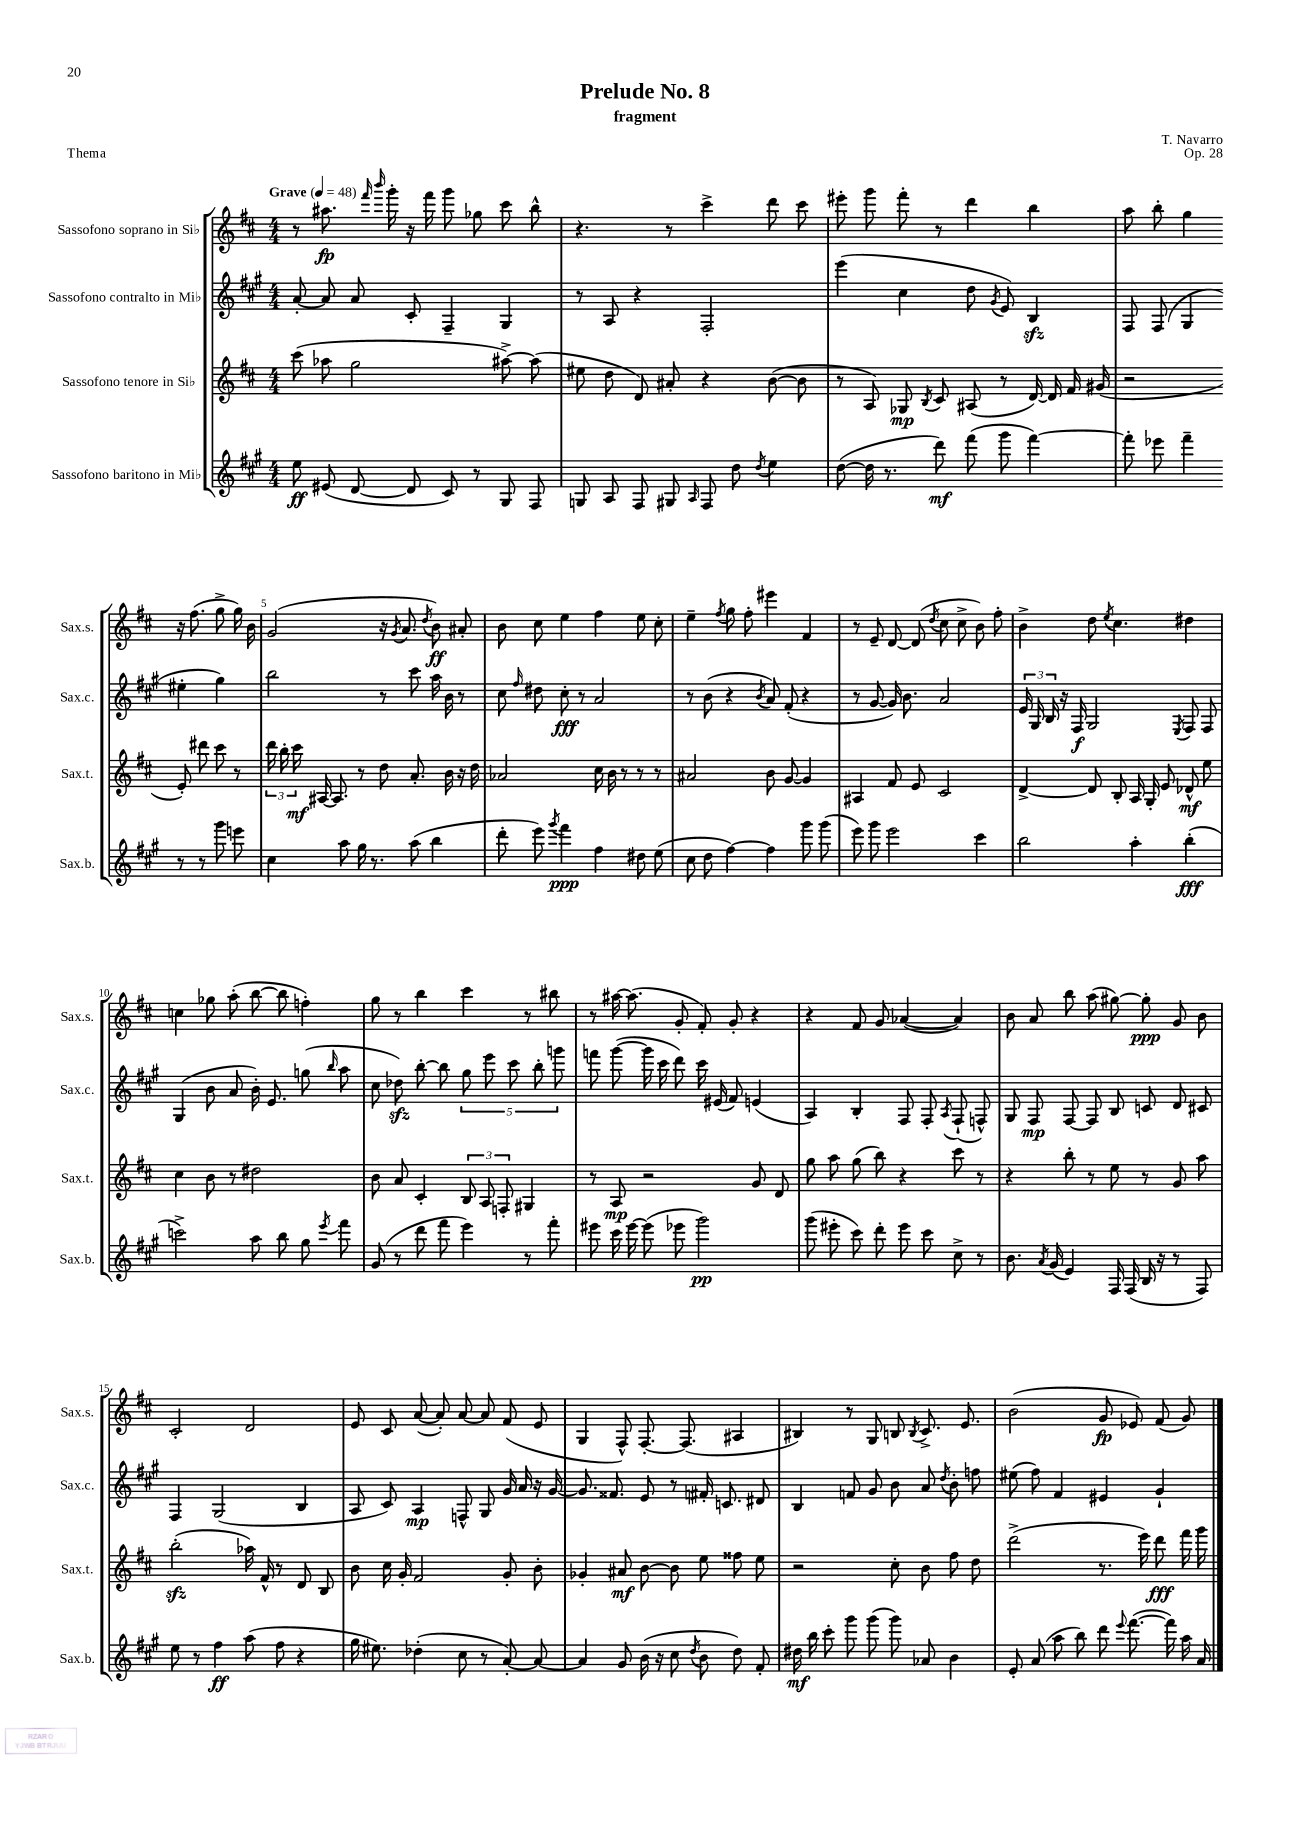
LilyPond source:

\header { title = "Prelude No. 8" composer = "T. Navarro" subtitle = "fragment" opus = "Op. 28" piece = "Thema" }
<<
\new StaffGroup <<
\new Staff = "s0" \with { instrumentName = "Sassofono soprano in Sib" shortInstrumentName = "Sax.s." } {
    \clef treble \key d \major \numericTimeSignature \time 4/4 \tempo "Grave" 4 = 48
    \autoBeamOff r8 ais''8.\fp \grace { fis'''16 b'''16 } g'''16-. r16 fis'''16 g'''8 ges''8 cis'''8 b''8-^ |
    r4. r8 cis'''4-> d'''8 cis'''8 |
    eis'''8-. g'''8 fis'''8-. r8 d'''4 b''4 |
    a''8 b''8-. g''4 r16 fis''8.( g''8-> g''16) b'16 |
    g'2( r16 \acciaccatura { g'8 } a'8. \acciaccatura { d''8 } b'8\ff) ais'8-. |
    b'8 cis''8 e''4 fis''4 e''8 cis''8-. |
    e''4-- \acciaccatura { fis''8 } g''8 fis''8-. eis'''4 fis'4 |
    r8 e'8-- d'8~ d'8( \acciaccatura { d''8 } cis''8 cis''8-> b'8) fis''8-. |
    b'4-> d''8 \acciaccatura { e''8 } cis''4. dis''4 |
    c''4 ges''8 a''8-.( b''8~ b''8 f''4-.) |
    g''8 r8 b''4 cis'''4 r8 bis''8 |
    r8 ais''16~ ais''8.( g'8-. fis'8-.) g'8-. r4 |
    r4 fis'8 g'8 aes'4~( aes'4) |
    b'8 a'8 b''8 a''8( gis''8~) gis''8-.\ppp g'8 b'8 |
    cis'2-. d'2 |
    e'8 cis'8 a'8~( a'8-.) a'8~ a'8 fis'8( e'8 |
    g4 fis8-^) fis8.~-. fis8.( ais4 |
    bis4) r8 g8 b8 \acciaccatura { b8 } cis'8.-> e'8. |
    b'2( g'8\fp ees'8) fis'8( g'8) \bar "|." |
}
\new Staff = "s1" \with { instrumentName = "Sassofono contralto in Mib" shortInstrumentName = "Sax.c." } {
    \clef treble \key a \major \numericTimeSignature \time 4/4
    \autoBeamOff a'8~-. a'8 a'8 cis'8-. fis4-- gis4 |
    r8 a8 r4 fis2-. |
    e'''4( cis''4 d''8 \acciaccatura { gis'8 } e'8) b4\sfz |
    fis8 fis8( gis4 eis''4-. gis''4) |
    b''2 r8 cis'''8 a''16 b'16 r8 |
    cis''8 \grace { fis''16 } dis''8 cis''8-.\fff r8 a'2 |
    r8 b'8( r4 \acciaccatura { b'8 } a'8) fis'8-.( r4 |
    r8 gis'8~ gis'16) b'8. a'2 |
    \tuplet 3/2 { e'16 gis16 b16 } r16 fis16\f gis2 \acciaccatura { e8 } fis8 fis8 |
    gis4( b'8 a'8 b'16-.) e'8. g''8( \grace { b''16 } a''8 |
    cis''8 des''8\sfz) b''8~-. b''8 \tuplet 5/4 { gis''8 e'''8 cis'''8 b''8-. g'''8 } |
    f'''8 gis'''8~( gis'''16 cis'''16 d'''8) cis'''16 eis'16( fis'8) e'4( |
    a4) b4-. fis8 fis8-. \acciaccatura { a8 } fis8-!( f8-^) |
    gis8 fis8\mp fis8~ fis8 b8 c'8 d'8 cis'8 |
    fis4 gis2( b4 |
    a8 cis'8) a4\mp f8-^ gis8 gis'16 a'16 r16 gis'16~ |
    gis'8. fisis'8. e'8 r8 fis'16-. c'8. dis'8 |
    b4 f'8 gis'8 b'8 a'8 \acciaccatura { d''8 } b'8-. f''8 |
    eis''8( fis''8) fis'4 eis'4 gis'4-! \bar "|." |
}
\new Staff = "s2" \with { instrumentName = "Sassofono tenore in Sib" shortInstrumentName = "Sax.t." } {
    \clef treble \key d \major \numericTimeSignature \time 4/4
    \autoBeamOff cis'''8( aes''8 g''2 ais''8~->) ais''8( |
    eis''8 d''8 d'8) ais'8-. r4 b'8~( b'8 |
    r8 a8) ges8\mp \acciaccatura { b8 } cis'8 ais8( r8 d'16~) d'16 fis'16 gis'16( |
    r2 e'8-.) dis'''8 cis'''8 r8 |
    \tuplet 3/2 { d'''16 b''16-. cis'''16\mf } ais16~ ais8. r8 d''8 a'8.-. b'16 r16 d''16 |
    aes'2 cis''16 b'16 r8 r8 r8 |
    ais'2 b'8 g'8~ g'4 |
    ais4 fis'8 e'8 cis'2 |
    d'4~-> d'8 b8-. a16 g16-. e'8 des'8-^\mf e''8 |
    cis''4 b'8 r8 dis''2 |
    b'8 a'8 cis'4-. \tuplet 3/2 { b8 a8 f8-. } gis4 |
    r8 a8\mp r2 g'8 d'8 |
    g''8 a''8 g''8( b''8) r4 cis'''8 r8 |
    r4 b''8-. r8 e''8 r8 g'8 a''8 |
    b''2-.\sfz( aes''16) fis'16-^ r8 d'8 b8 |
    b'8 cis''16 g'16-. fis'2 g'8-. b'8-. |
    ges'4-. ais'8\mf b'8~ b'8 e''8 fisis''8 e''8 |
    r2 cis''8-. b'8 fis''8 d''8 |
    d'''2->( r8. e'''16) d'''8\fff fis'''16 g'''16 \bar "|." |
}
\new Staff = "s3" \with { instrumentName = "Sassofono baritono in Mib" shortInstrumentName = "Sax.b." } {
    \clef treble \key a \major \numericTimeSignature \time 4/4
    \autoBeamOff e''8\ff eis'8( d'8~ d'8 cis'8) r8 gis8 fis8 |
    g8 a8 fis8 gis8 \grace { a16 } fis8 d''8 \acciaccatura { d''8 } e''4 |
    d''8~( d''16 r8. d'''8\mf) fis'''8( gis'''8 fis'''4~) |
    fis'''8-. ees'''8 fis'''4-- r8 r8 gis'''8 e'''8 |
    cis''4 a''8 gis''16 r8. a''8( b''4 |
    d'''8-. e'''8) \acciaccatura { gis'''8 } fis'''4\ppp fis''4 dis''8 e''8( |
    cis''8 d''8 fis''4~) fis''4 gis'''8 gis'''8( |
    e'''8) gis'''8 e'''2 cis'''4 |
    b''2 a''4-. b''4-.\fff( |
    c'''2->) a''8 b''8 gis''8 \acciaccatura { e'''8 } fis'''8 |
    gis'8( r8 d'''8 fis'''8 e'''4) r8 fis'''8-. |
    eis'''8 cis'''16 eis'''16~ eis'''8( ees'''8 gis'''2\pp) |
    gis'''8( eis'''8-. cis'''8) d'''8-. eis'''8 cis'''8 cis''8-> r8 |
    b'8. \acciaccatura { a'8 } gis'16( e'4) fis16 fis16( b16 r16 r8 fis8) |
    e''8 r8 fis''4\ff a''8( fis''8 r4 |
    gis''16 eis''8.) des''4-.( cis''8 r8 a'8~-.) a'8~ |
    a'4 gis'8 b'16( r16 cis''8 \acciaccatura { d''8 } b'8 d''8) fis'8-. |
    dis''16\mf b''16 cis'''8-. gis'''8 gis'''8( gis'''8) aes'8 b'4 |
    e'8-. a'8( a''8 b''8) d'''8 \appoggiatura { e'''8 } fis'''8.~( fis'''16) a''16 a'16 \bar "|." |
}
>>
>>
\layout { \context { \Score \override BarNumber.break-visibility = ##(#f #t #t) barNumberVisibility = #(every-nth-bar-number-visible 5) } }
